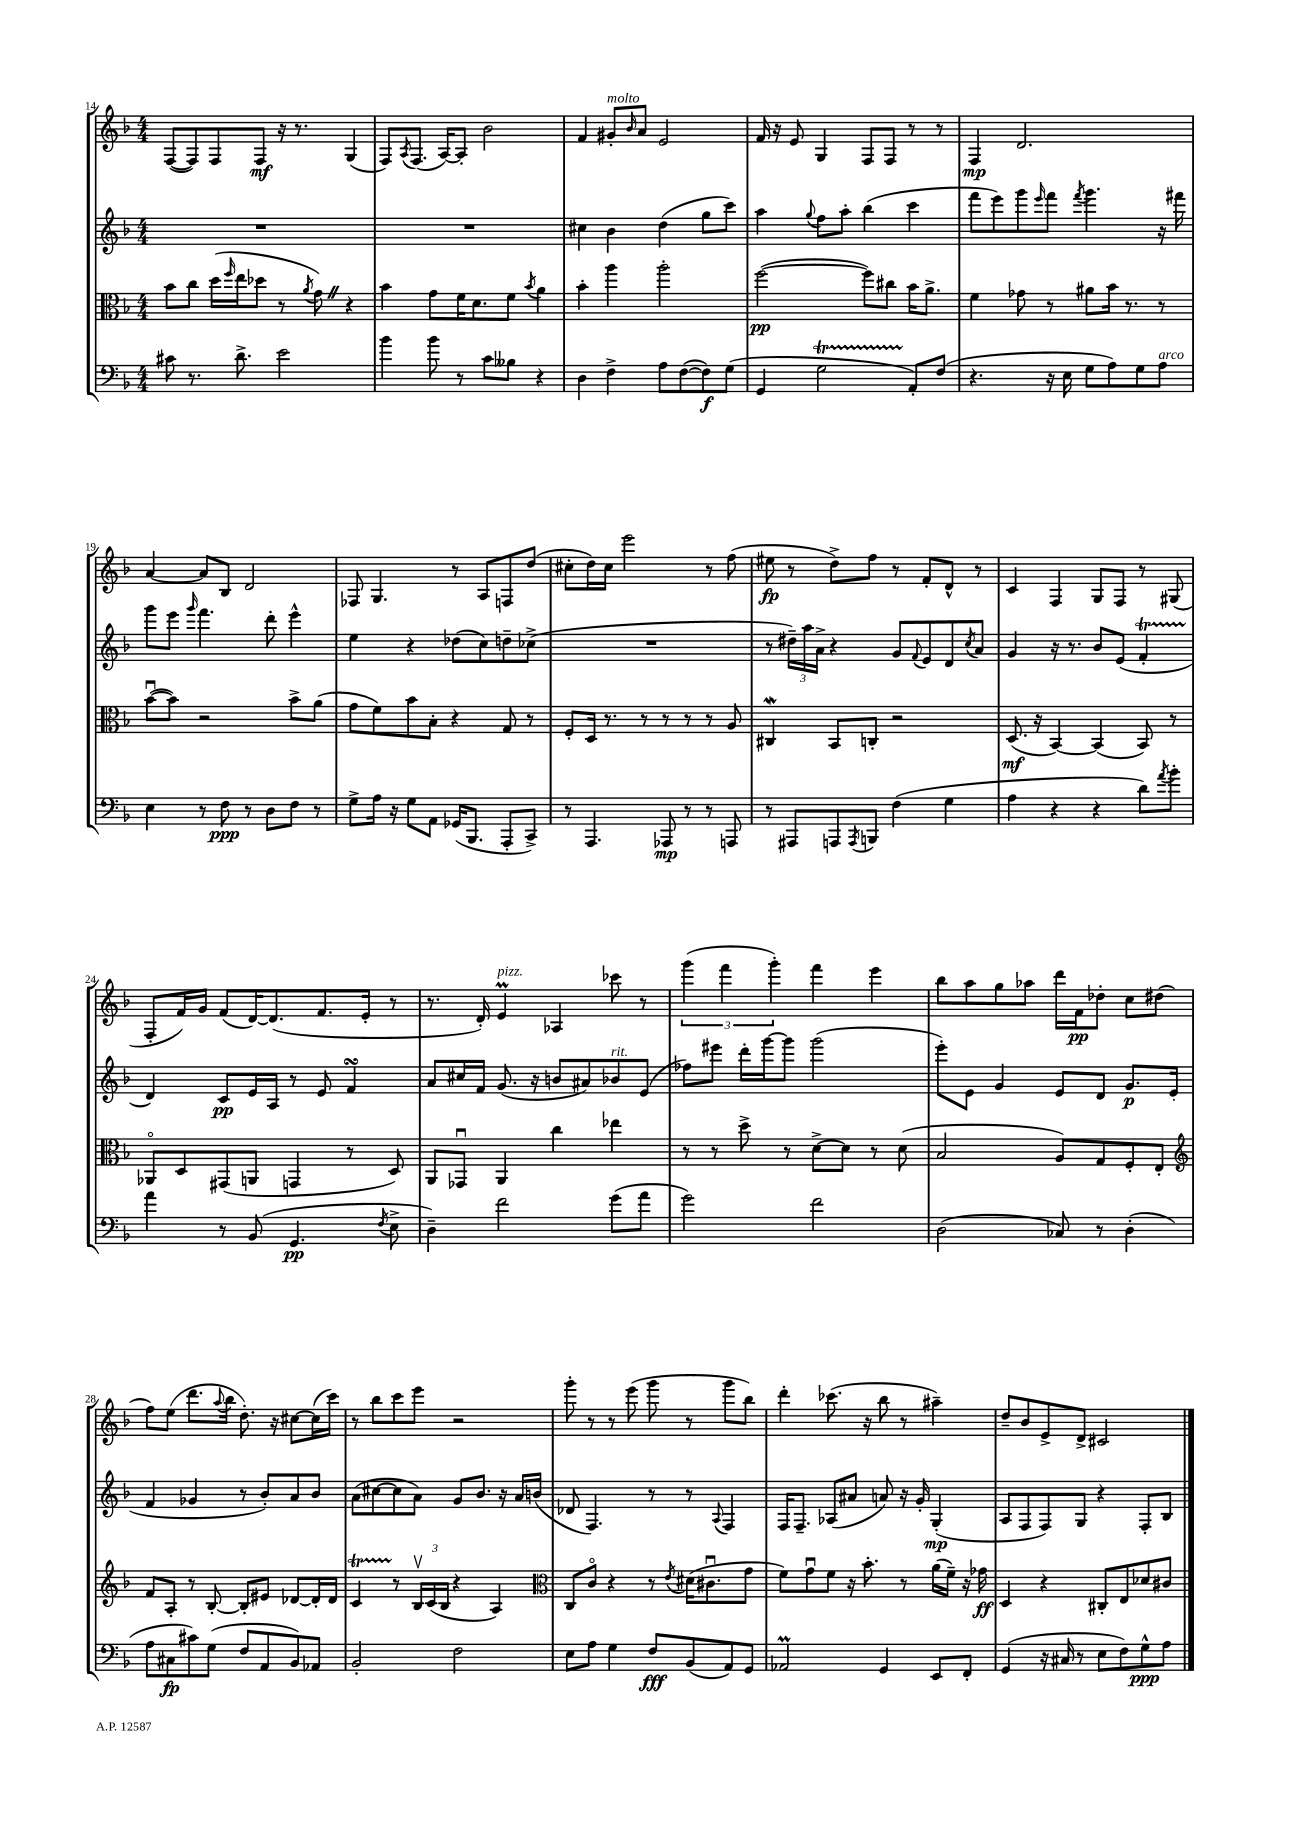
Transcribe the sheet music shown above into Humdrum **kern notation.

**kern	**kern	**kern	**kern
*staff4	*staff3	*staff2	*staff1
*clefF4	*clefC3	*clefG2	*clefG2
*k[b-]	*k[b-]	*k[b-]	*k[b-]
*M4/4	*M4/4	*M4/4	*M4/4
8c#\	8b-\L	1r	([8F/L
8.r	8cc\J	.	8F/])
.	(16dd\LL	.	8F/
.	16qqff/	.	.
8.d^\	16ee\J	.	.
.	8dd-\J	.	8F/J
2e\	8r	.	16r
.	.	.	8.r
.	8qa/	.	.
.	8g\)	.	.
.	4r	.	(4G/
=	=	=	=
4b-\	4b-\	1r	8F/L)
.	.	.	8qA/
.	.	.	(8.F/J
8b-\	8g\L	.	.
.	.	.	[16A/LK)
8r	16f\K	.	8A'/]J
.	8.d\	.	.
8c\L	.	.	2b-\
8B--\J	8f\J	.	.
.	8qb-/	.	.
4r	4a\	.	.
=	=	=	=
4D\	4b-'\	4cc#\	4f/
4F^\	4aa\	4b-\	8g#'/L
.	.	.	16qqb-/
.	.	.	8a/J
8A\L	2aa'\	(4dd\	2e/
([8F\	.	.	.
8F\])	.	8gg\L	.
(8G\J	.	8ccc\J)	.
=	=	=	=
4GG/	([2ff\	4aa\	16f/
.	.	.	16r
.	.	.	8e/
.	.	8qqgg/	.
2G\	.	8ff\L	4G/
.	.	8aa'\J	.
.	8ff\]L)	(4bb-\	8F/L
.	8cc#\J	.	8F/J
8AA'/L)	16b-\LK	4ccc\	8r
.	8.a^\J	.	.
(8F/J	.	.	8r
=	=	=	=
4.r	4f\	8fff\L	4F/
.	.	8eee\)	.
.	8g-\	8ggg\	2.d/
.	.	16qqeee/	.
16r	8r	8fff\J	.
16E\	.	.	.
.	.	8qfff/	.
8G\L	8a#\L	4.ggg\	.
8A\)	16b-\Jk	.	.
.	8.r	.	.
8G\	.	.	.
8A\J	8r	16r	.
.	.	16fff#\	.
=	=	=	=
4E\	([8b-u\L	8ggg\L	[4a/
.	8b-\]J)	8eee\J	.
.	.	16qqggg/	.
8r	2r	4.fff\	8a/]L
8F\	.	.	8B-/J
8r	.	.	2d/
8D\L	.	8ddd'\	.
8F\J	8b-^\L	4eee^^\	.
8r	(8a\J	.	.
=	=	=	=
8G^\L	8g\L	4ee\	8F-/
16A\Jk	8f\)	.	4.G/
16r	.	.	.
8G\L	8b-\	4r	.
8AA\J	8B-'\J	.	.
(16GG-/LK	4r	(8dd-\L	8r
8.BBB-/J	.	.	.
.	.	8cc\)	8A/L
8AAA'/L	8G/	8dd~\	8F/
8CC^/J)	8r	(8cc-^\J	(8dd/J
=	=	=	=
8r	8F'/L	1r	8cc#'\L
4.AAA/	16D/Jk	.	16dd\L)
.	8.r	.	16cc#\JJ
.	.	.	2eee\
.	8r	.	.
8AAA-/	8r	.	.
8r	8r	.	.
8r	8r	.	8r
8AAA/	8A/	.	(8ff\
=	=	=	=
8r	4C#/	8r	8ee#\
8AAA#/L	.	24dd#~\LL)	8r
.	.	24aa\	.
.	.	24a^\JJ	.
8AAA/	8BB-/L	4r	8dd^\L)
8qAAA/	.	.	.
8BBB/J	8C'/J	.	8ff\J
(4F\	2r	8g/L	8r
.	.	8qqf/	.
.	.	8e/	8f'/L
4G\	.	8d/	8d^^/J
.	.	8qcc/	.
.	.	8a/J	8r
=	=	=	=
4A\	(8.D/	4g/	4c/
.	16r	.	.
4r	[4BB-/)	16r	4F/
.	.	8.r	.
4r	(4BB-/]	8b-/L	8G/L
.	.	(8e/J	8F/J
8d\L)	8BB-/)	4f'/	8r
8qa/	.	.	.
8b-'\J	8r	.	(8G#/
=	=	=	=
4a\	8AA-o/L	4d/)	8F'/L
.	8D/	.	16f/L)
.	.	.	16g/JJ
8r	(8GG#/	8c/L	(8f/L
(8BB-/	8AA/J	16e/L	[16d/K)
.	.	16A/JJ	(8.d/]
4.GG/	4GG/	8r	.
.	.	8e/	8.f/
.	8r	4f/	.
.	.	.	16e'/Jk
8qF/	.	.	.
8E^\	8D/)	.	8r
=	=	=	=
4D~\)	8AA/L	8a/L	8.r
.	8GG-u/J	16cc#/L	.
.	.	16f/JJ	16d'/)
2f\	4AA/	(8.g/	4e/
.	.	16r	.
.	4cc\	8b/L	4A-/
.	.	8a#/)	.
(8g\L	4ee-\	8b-/	8ccc-\
8a\J	.	(8e/J	8r
=	=	=	=
2g\)	8r	8ff-\L)	(6ggg\
.	8r	8eee#\J	.
.	.	.	6fff\
.	8dd^\	16ddd'\LL	.
.	.	[16ggg\J	.
.	.	.	6ggg'\)
.	8r	8ggg\]J	.
2f\	[8d^\L	(2ggg\	4fff\
.	8d\]J	.	.
.	8r	.	4eee\
.	(8d\	.	.
=	=	=	=
(2D\	2B-/	8eee'\L)	8bb-\L
.	.	8e\J	8aa\
.	.	4g/	8gg\
.	.	.	8aa-\J
8C-/)	8A/L)	8e/L	16ddd\LL
.	.	.	16f\J
8r	8G/	8d/J	8dd-'\J
(4D'\	8F'/	8.g/L	8cc\L
.	8E'/J	.	(8dd#\J
.	.	(16e/Jk	.
=	=	=	=
*	*clefG2	*	*
8A\L	8f/L	4f/	8ff\L)
8C#\	8A'/J	.	(8ee\J
8c#\)	8r	4g-/	8.ddd\L
(8G\J	[8B-'/	.	.
.	.	.	8qqaa/
.	.	.	16bb-\Jk
8F/L	8B-'/]L	8r	8.dd'\)
8AA/	8e#/J	8b-'/L)	.
.	.	.	16r
8BB-/)	[8d-/L	8a/	[8cc#\L
8AA-/J	16d-'/]L	8b-/J	(16cc#\]L
.	16d-/JJ	.	16ccc\JJ)
=	=	=	=
2BB-'/	4c/	(8a\L	8r
.	.	[8cc#\	8bb-\L
.	8r	8cc#\]	8ccc\
.	24B-v/LL	8a\J)	8eee\J
.	(24c/	.	.
.	24B-/JJ	.	.
2F\	4r	8g/L	2r
.	.	8.b-/J	.
.	4A/)	.	.
.	.	16r	.
.	.	16a/LL	.
.	.	(16b/JJ	.
=	=	=	=
*	*clefC3	*	*
8E\L	8C/L	8d-/	8ggg'\
8A\J	8co/J	4.F/)	8r
4G\	4r	.	8r
.	.	.	(8eee\
8F/L	8r	8r	8ggg\
.	8qe/	.	.
(8BB-/	(16d#\LK	8r	8r
.	8.c#u\	.	.
.	.	8qqA/	.
8AA/)	.	4F/	8ggg\L
8GG/J	8g\J	.	8bb-\J)
=	=	=	=
2AA-/	8f\L)	16F/LK	4ddd'\
.	.	8.F~/J	.
.	8gu\	.	.
.	8f\J	(8A-/L	(8.ccc-\
.	16r	8a#/J	.
.	8.b-'\	.	16r
4GG/	.	8a/)	8bb-\
.	8r	16r	8r
.	.	16g'/	.
8EE/L	(16a\LL	(4G'/	4aa#~\)
.	16f~\JJ)	.	.
8FF'/J	16r	.	.
.	16g-\	.	.
=	=	=	=
(4GG/	4D/	8A/L	8dd~/L
.	.	8F/	8b-/
16r	4r	8F/)	8e^/
16C#/	.	.	.
8r	.	8G/J	8d^/J
8E\L	8C#'/L	4r	2c#/
8F\)	8E/	.	.
8G^^\	8d-/	8F'/L	.
8A\J	8c#/J	8B-/J	.
==	==	==	==
*-	*-	*-	*-
